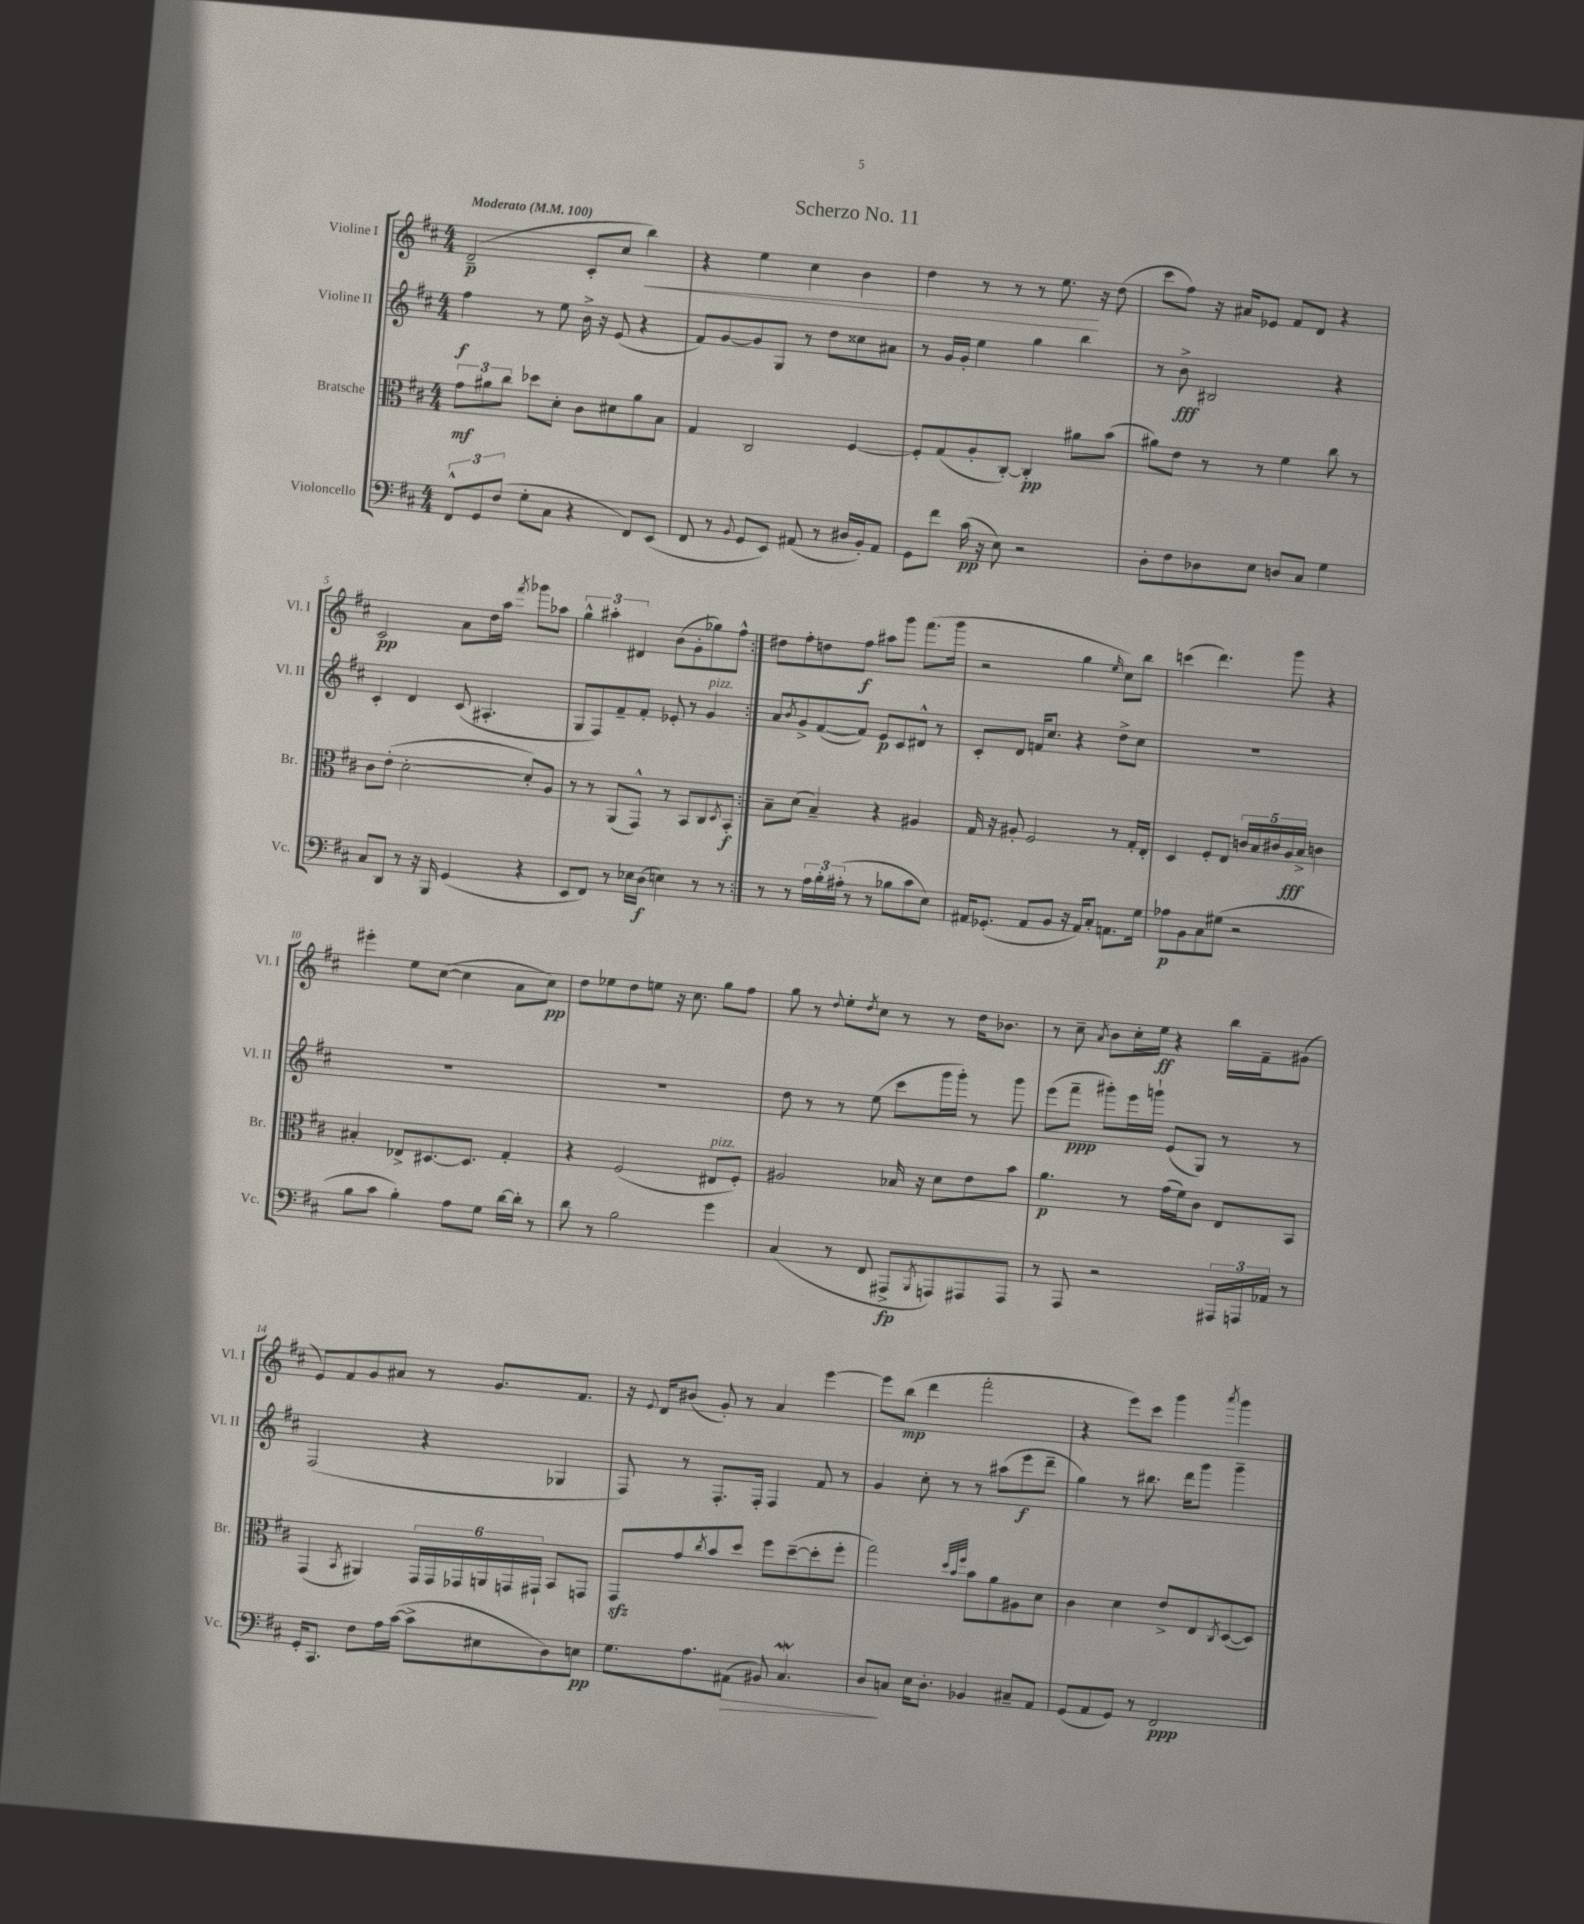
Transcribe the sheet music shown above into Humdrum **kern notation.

**kern	**kern	**kern	**kern
*staff4	*staff3	*staff2	*staff1
*clefF4	*clefC3	*clefG2	*clefG2
*k[f#c#]	*k[f#c#]	*k[f#c#]	*k[f#c#]
*M4/4	*M4/4	*M4/4	*M4/4
*MM100	*MM100	*MM100	*MM100
12FF#^^	12g	4ff#	(2d~
12GG	12a#	.	.
(12F#	12cc#	.	.
8G'	8dd-	8r	.
8C#	8d'	8ee	.
4r	8c#	16b^	8c#'
.	.	16r	.
.	8d#	(8e	8cc#
8FF#)	8a#	4r	4bb)
(8EE	8B	.	.
=	=	=	=
8FF#	4G	8f#)	4r
8r	.	[8g	.
8qqBB	.	.	.
8GG	2C#	8g]	4ee
8EE)	.	8G	.
(8AA#	.	8r	4cc#
8r	.	8dd	.
16D#	[4F#	8cc##	4b
16BB')	.	.	.
8AA#	.	8a#	.
=	=	=	=
8GG	8F#']	8r	4dd
8f#	(8G	16g	.
.	.	16g'	.
(16c#	8A'	4ee	8r
16r	.	.	.
8E)	[8C#')	.	8r
2r	4C#']	4gg	8r
.	.	.	8.ee
.	8a#	4bb	.
.	.	.	16r
.	(8b	.	(8dd
=	=	=	=
8D'	8a#)	8r	8ccc#
8F#	8e	8b^	8ff#)
8D-	8r	2B#	16r
.	.	.	16a#
8E	8r	.	8e-
8D	4f#	.	8f#
8C#	.	.	8d
4G	8cc#	4r	4r
.	8r	.	.
=	=	=	=
8C#	8c#	4c#'	2c#
8DD	(8e'	.	.
8r	[2d'	4d	.
16r	.	.	.
16BBB	.	.	.
(4GG	.	(8c#	8a
.	.	4.A#'	16dd
.	.	.	16aa
.	.	.	8qfff#
4r	8d'])	.	8ggg-
.	8A	.	8aa-
=	=	=	=
8EE	8r	8G	6gg^^
8FF#)	8r	8F#)	.
.	.	.	6aa#'
8r	(8AA	8f#~	.
.	.	.	6d#
16E-	8GG^^)	8f#'	.
(16D	.	.	.
4E)	8r	8e-'	(8b
.	8BB	8r	8g'
8r	8C#	4g	8gg-)
.	8qD	.	.
8r	8BB'	.	8ff#^^
=:|!	=:|!	=:|!	=:|!
8r	8B~	8a	8dd#
.	.	8qb	.
8r	(8d	8g^	8ff#'
24A	4B~)	([8f#	8dd
24B'	.	.	.
(24A#'	.	.	.
8r	.	8f#])	8ff#
8r	4r	8e	8aa#
8B-	.	8c#	8ggg
8c#	4A#	8d#^^	(8.fff#
8E)	.	8r	.
.	.	.	16ggg
=	=	=	=
16AA#	16G	8c#'	2r
(8.GG-'	16r	.	.
.	8A#'	8d	.
8AA#	2F#	16f	.
.	.	8.cc#	.
8BB	.	.	.
16r	.	4r	4gg
16AA#)	.	.	.
8C#'	.	.	.
.	.	.	16qqee
8.AA	8r	8dd^	8cc#)
.	16G'	8cc#	8bb
16G	16E'	.	.
=	=	=	=
8A-	4D	1r	(4ccc
8BB	.	.	.
8C#	8F#'	.	4.ddd)
(8G#	8E	.	.
2r	20c	.	.
.	20B	.	.
.	20c#	.	.
.	.	.	8ggg
.	20A	.	.
.	20B^	.	.
.	4c	.	4r
=	=	=	=
8B	4B#'	1r	4eee#'
8c#	.	.	.
4B')	8E-^	.	8ee
.	[8.D#	.	([8cc#
8A	.	.	4cc#]
.	8.D#]	.	.
8G	.	.	.
[16d	4G'	.	8a
16d']	.	.	.
8r	.	.	8cc#)
=	=	=	=
8d	4r	1r	8dd
8r	.	.	8ee-
2B	(2F#	.	8dd
.	.	.	8ee
.	.	.	16r
.	.	.	8.cc#
4g	8E#	.	8gg
.	8F#')	.	8ff#
=	=	=	=
(4C#	2A#	8dd	8gg
.	.	8r	8r
.	.	.	8qqdd
8r	.	8r	8ee'
.	.	.	8qdd
8FF#	.	(8ee	8cc#
8AAA#^	16B-	8ccc#	8r
.	16r	.	.
8qBBB	.	.	.
8AAA)	8d	16ggg	8r
.	.	16ggg')	.
8AAA#	8e	8r	16dd
.	.	.	8.b-
8AAA#	8b	8ggg	.
=	=	=	=
8r	4.a	(8eee	8r
8AAA	.	8fff#~	8cc#~
.	.	.	8qa
2r	.	8ggg#')	8b
.	8r	16eee	16cc#'
.	.	16ggg`	16ee
.	(16g	(8e	4r
.	16f#)	.	.
.	8c#	8G)	.
24AAA#	8E	8r	16bb
24AAA	.	.	.
.	.	.	16f#~
24AA-	.	.	.
8r	8BB	8r	(8g#
=	=	=	=
16GG'	(4GG	(2F#	8e)
8.CC#	.	.	.
.	.	.	8f#
.	8qBB	.	.
8F#	4AA#)	.	8g
16A	.	.	8a#
([16c#	.	.	.
8c#^]	24GG	4r	8r
.	24GG	.	.
.	24GG-	.	.
8E#	24AA	.	8.g
.	24GG	.	.
.	24GG#`	.	.
8D)	8BB	4G-	.
.	.	.	8.f#
8E	8GG	.	.
=	=	=	=
8.G	8GG	8F#)	16r
.	.	.	8qqe
.	.	.	16d
.	8g	8r	(8b#
8.A	.	.	.
.	8qcc#	.	.
.	8b	8.F#'	8g')
(8AA#	8dd	.	8r
.	.	16F#'	.
8BB#)	8ff#	4F#	4a
4.C#	([8dd~	.	.
.	8dd']	8f#	[4eee
.	8ff#'	8r	.
=	=	=	=
8D	2gg)	4g	8eee]
8C	.	.	(8bb
16E	.	8cc#'	4ddd
8.D'	.	.	.
.	.	8r	.
.	32qqdd	.	.
.	32qqb	.	.
.	32qqff#	.	.
4BB-	8b	8r	2fff#'
.	8a	(8aa#	.
8C#~	8A#	8eee	.
8AA	8d	8ddd~	.
=	=	=	=
(8GG	4c#	4gg)	4r
8AA	.	.	.
8GG)	4d	8r	8eee)
8r	.	8.bb#	8ccc#
2FF#	8e^	.	4ggg
.	.	16ddd	.
.	8E	8ggg	.
.	8qC#	.	8qaaa
.	([8D	4ggg~	4ggg
.	8D])	.	.
==	==	==	==
*-	*-	*-	*-
